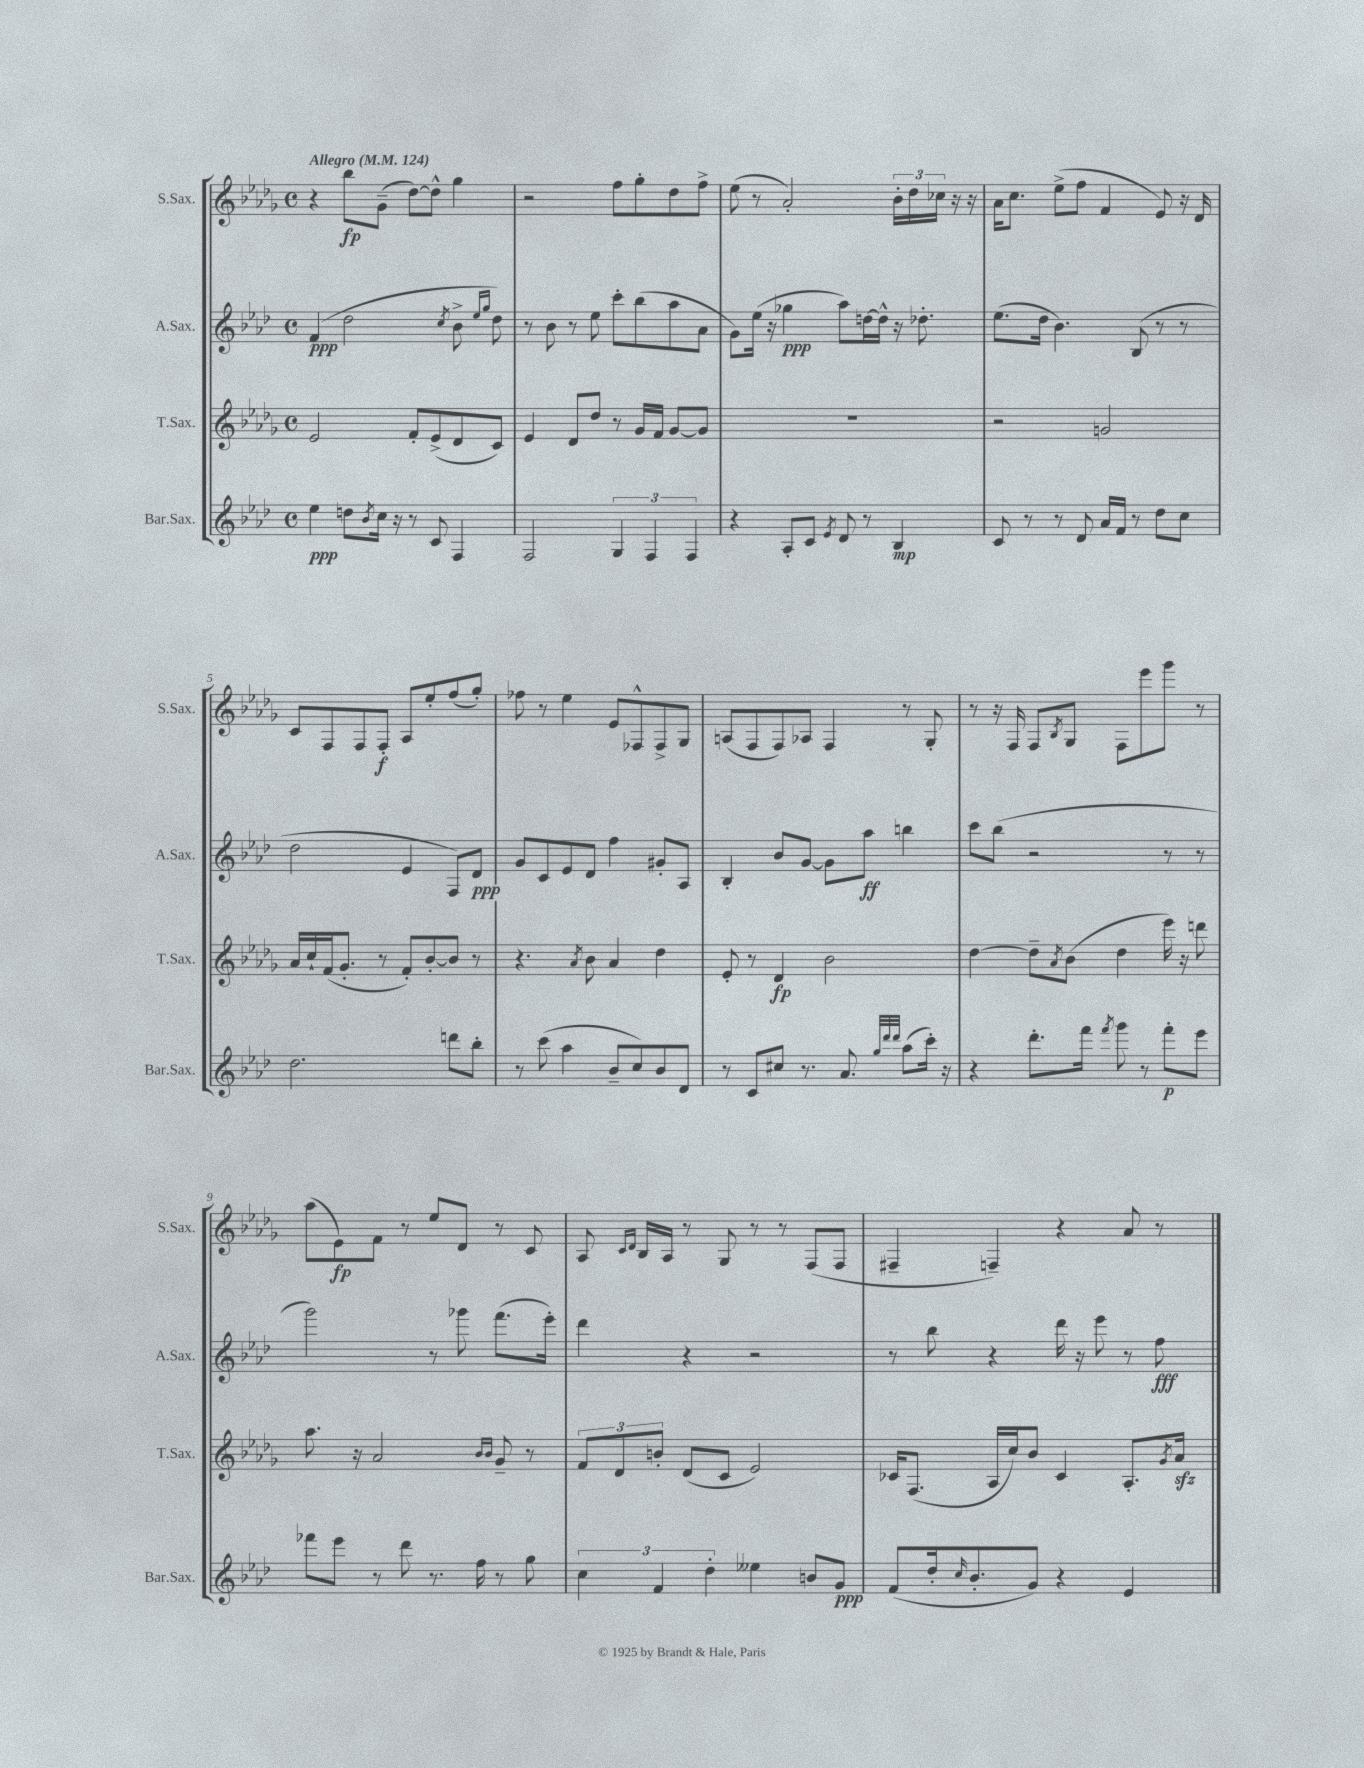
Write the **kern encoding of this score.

**kern	**dynam	**kern	**dynam	**kern	**dynam	**kern	**dynam
*part4	*part4	*part3	*part3	*part2	*part2	*part1	*part1
*staff4	*staff4	*staff3	*staff3	*staff2	*staff2	*staff1	*staff1
*I"Bar.Sax.	*	*I"T.Sax.	*	*I"A.Sax.	*	*I"S.Sax.	*
*I'Bar.Sax.	*	*I'T.Sax.	*	*I'A.Sax.	*	*I'S.Sax.	*
*clefG2	*	*clefG2	*	*clefG2	*	*clefG2	*
*k[b-e-a-d-]	*	*k[b-e-a-d-g-]	*	*k[b-e-a-d-]	*	*k[b-e-a-d-g-]	*
*M4/4	*	*M4/4	*	*M4/4	*	*M4/4	*
*met(c)	*	*met(c)	*	*met(c)	*	*met(c)	*
*MM124	*	*MM124	*	*MM124	*	*MM124	*
=1	=1	=1	=1	=1	=1	=1	=1
!	!	!	!	!	!	!LO:TX:a:B:t=Allegro	!
4ee-\	ppp	2e-/	.	(4f/	ppp	4r	.
8ddn\L	.	.	.	2dd-\	.	8bb-\L	fp
8qb-/	.	.	.	.	.	.	.
16cc\Jk	.	.	.	.	.	(8g-~\J	.
16r	.	.	.	.	.	.	.
8r	.	8f'/L	.	.	.	[8dd-\L)	.
8c/	.	(8e-^/	.	.	.	8dd-^^\J]	.
.	.	.	.	8qcc/	.	.	.
4F/	.	8d-/	.	8b-^\	.	4gg-\	.
.	.	.	.	16qqee-/LL	.	.	.
.	.	.	.	16qqgg/JJ	.	.	.
.	.	8c/J)	.	8dd-\)	.	.	.
=2	=2	=2	=2	=2	=2	=2	=2
2F/	.	4e-/	.	8r	.	2r	.
.	.	.	.	8b-\	.	.	.
.	.	8d-/L	.	8r	.	.	.
.	.	8dd-/J	.	8ee-\	.	.	.
6G/	.	8r	.	8ccc'\L	.	8ff\L	.
.	.	16g-/LL	.	(8bb-\	.	8gg-'\	.
6F/	.	.	.	.	.	.	.
.	.	16f/JJ	.	.	.	.	.
.	.	[8g-/L	.	8aa-\	.	8dd-\	.
6F/	.	.	.	.	.	.	.
.	.	8g-/J]	.	8a-\J	.	8ff^\J	.
=3	=3	=3	=3	=3	=3	=3	=3
4r	.	1r	.	8g\L)	.	(8ee-\	.
.	.	.	.	(16ee-\Jk	.	8r	.
.	.	.	.	16r	.	.	.
8A-'/L	.	.	.	4gg-X\	ppp	2a-'/)	.
8c/J	.	.	.	.	.	.	.
8qe-/	.	.	.	.	.	.	.
8d-/	.	.	.	8aa-\L)	.	.	.
8r	.	.	.	[16ddn\L	.	.	.
.	.	.	.	16dd^^\JJ]	.	.	.
4B-/	mp	.	.	16r	.	24b-'\LL	.
.	.	.	.	.	.	24dd-\	.
.	.	.	.	8.dd-X'\	.	.	.
.	.	.	.	.	.	24cc-X\JJ	.
.	.	.	.	.	.	16r	.
.	.	.	.	.	.	16r	.
=4	=4	=4	=4	=4	=4	=4	=4
8c/	.	2r	.	(8.ee-\L	.	16a-\KL	.
.	.	.	.	.	.	8.cc\J	.
8r	.	.	.	.	.	.	.
.	.	.	.	16dd-\Jk	.	.	.
8r	.	.	.	4.b-\)	.	(8ee-^\L	.
8d-/	.	.	.	.	.	8ff\J	.
16a-/LL	.	2gn/	.	.	.	4f/	.
16f/JJ	.	.	.	.	.	.	.
8r	.	.	.	(8B-/	.	.	.
8dd-\L	.	.	.	8r	.	8e-/)	.
8cc\J	.	.	.	8r	.	16r	.
.	.	.	.	.	.	16d-/	.
!!LO:LB:g=z
=5	=5	=5	=5	=5	=5	=5	=5
2.dd-\	.	16a-/LL	.	2dd-\	.	8c/L	.
.	.	16cc`/	.	.	.	.	.
.	.	(16f/J	.	.	.	8F/	.
.	.	8.g-'/J	.	.	.	.	.
.	.	.	.	.	.	8F/	.
.	.	8r	.	.	.	8F'/J	f
.	.	8f'/L)	.	4e-/	.	8A-/L	.
.	.	[8b-'/	.	.	.	8ee-'/	.
8dddn\L	.	8b-/J]	.	8F/L)	.	(8ff/	.
8bb-'\J	.	8r	.	8d-/J	ppp	8gg-'/J)	.
=6	=6	=6	=6	=6	=6	=6	=6
8r	.	4.r	.	8g/L	.	8ff-X\	.
(8ccc\	.	.	.	8c/	.	8r	.
4aa-\	.	.	.	8e-/	.	4ee-\	.
.	.	8qa-/	.	.	.	.	.
.	.	8b-\	.	8d-/J	.	.	.
8b-~/L	.	4a-/	.	4ff\	.	8e-/L	.
8cc/)	.	.	.	.	.	8F-X^^/	.
8b-/	.	4dd-\	.	8g#X'/L	.	8F-^/	.
8d-/J	.	.	.	8A-/J	.	8G-/J	.
=7	=7	=7	=7	=7	=7	=7	=7
8r	.	8e-'/	.	4B-'/	.	(8An/L	.
8c/L	.	8r	.	.	.	8F/	.
8cc#X/J	.	4d-/	fp	8b-/L	.	8F/)	.
8.r	.	.	.	[8g/J	.	8A-X/J	.
.	.	2b-\	.	8g\L]	.	4F/	.
8.a-/	.	.	.	.	.	.	.
.	.	.	.	8aa-\J	ff	.	.
32qqgg/LLL	.	.	.	.	.	.	.
32qqddd-/	.	.	.	.	.	.	.
32qqddd-/JJJ	.	.	.	.	.	.	.
(8aa-\L	.	.	.	4bbn\	.	8r	.
16ccc'\Jk)	.	.	.	.	.	8G-'/	.
16r	.	.	.	.	.	.	.
=8	=8	=8	=8	=8	=8	=8	=8
4r	.	[4dd-\	.	8ccc\L	.	8r	.
.	.	.	.	(8bb-\J	.	16r	.
.	.	.	.	.	.	16F/	.
8.ddd-'\L	.	8dd-~\L]	.	2r	.	8F/L	.
.	.	8qa-/	.	.	.	8qB-/	.
.	.	(8b-\J	.	.	.	8G-/J	.
16fff\Jk	.	.	.	.	.	.	.
8qfff/	.	.	.	.	.	.	.
8ggg\	.	4dd-\	.	.	.	8F\L	.
8r	.	.	.	.	.	8eee-\	.
8fff'\L	p	16eee-\)	.	8r	.	8ggg-\J	.
.	.	16r	.	.	.	.	.
8eee-\J	.	8dddn\	.	8r	.	8r	.
!!LO:LB:g=z
=9	=9	=9	=9	=9	=9	=9	=9
8fff-X\L	.	8.aa-\	.	2ggg\)	.	(8aa-\L	.
8eee-\J	.	.	.	.	.	8e-\)	fp
.	.	16r	.	.	.	.	.
8r	.	2a-/	.	.	.	8f\J	.
8ddd-\	.	.	.	.	.	8r	.
8.r	.	.	.	8r	.	8ee-/L	.
.	.	.	.	8ggg-X\	.	8d-/J	.
16ff\	.	.	.	.	.	.	.
.	.	16qqb-/LL	.	.	.	.	.
.	.	16qqb-/JJ	.	.	.	.	.
8r	.	8g-~/	.	(8.fff\L	.	8r	.
8gg\	.	8r	.	.	.	8c/	.
.	.	.	.	16eee-'\Jk)	.	.	.
=10	=10	=10	=10	=10	=10	=10	=10
6cc\	.	12f/L	.	4ddd-\	.	8A-/	.
.	.	12d-/	.	.	.	.	.
.	.	.	.	.	.	16qqc/LL	.
.	.	.	.	.	.	16qqd-/JJ	.
.	.	.	.	.	.	16B-/LL	.
6f/	.	12bn'/J	.	.	.	.	.
.	.	.	.	.	.	16A-/JJ	.
.	.	(8d-/L	.	4r	.	8r	.
6dd-'\	.	.	.	.	.	.	.
.	.	8c/J	.	.	.	8G-/	.
4ee--X\	.	2e-/)	.	2r	.	8r	.
.	.	.	.	.	.	8r	.
8bn/L	.	.	.	.	.	(8F/L	.
8g/J	ppp	.	.	.	.	8F/J	.
=11	=11	=11	=11	=11	=11	=11	=11
(8f/L	.	16c-X/KL	.	8r	.	4F#X~/	.
.	.	(8.F/J	.	.	.	.	.
16dd-'/k	.	.	.	8bb-\	.	.	.
16qqcc/	.	.	.	.	.	.	.
8.b-'/	.	.	.	.	.	.	.
.	.	16A-/LL	.	4r	.	4Fn~/)	.
.	.	16cc/J)	.	.	.	.	.
8g/J)	.	8b-/J	.	.	.	.	.
4r	.	4c-/	.	16ddd-\	.	4r	.
.	.	.	.	16r	.	.	.
.	.	.	.	8eee-\	.	.	.
4e-/	.	8.A-'/L	.	8r	.	8a-/	.
.	.	.	.	8ff\	fff	8r	.
.	.	8qg-/	.	.	.	.	.
.	.	16a-zz/Jk	.	.	.	.	.
==	==	==	==	==	==	==	==
*-	*-	*-	*-	*-	*-	*-	*-
